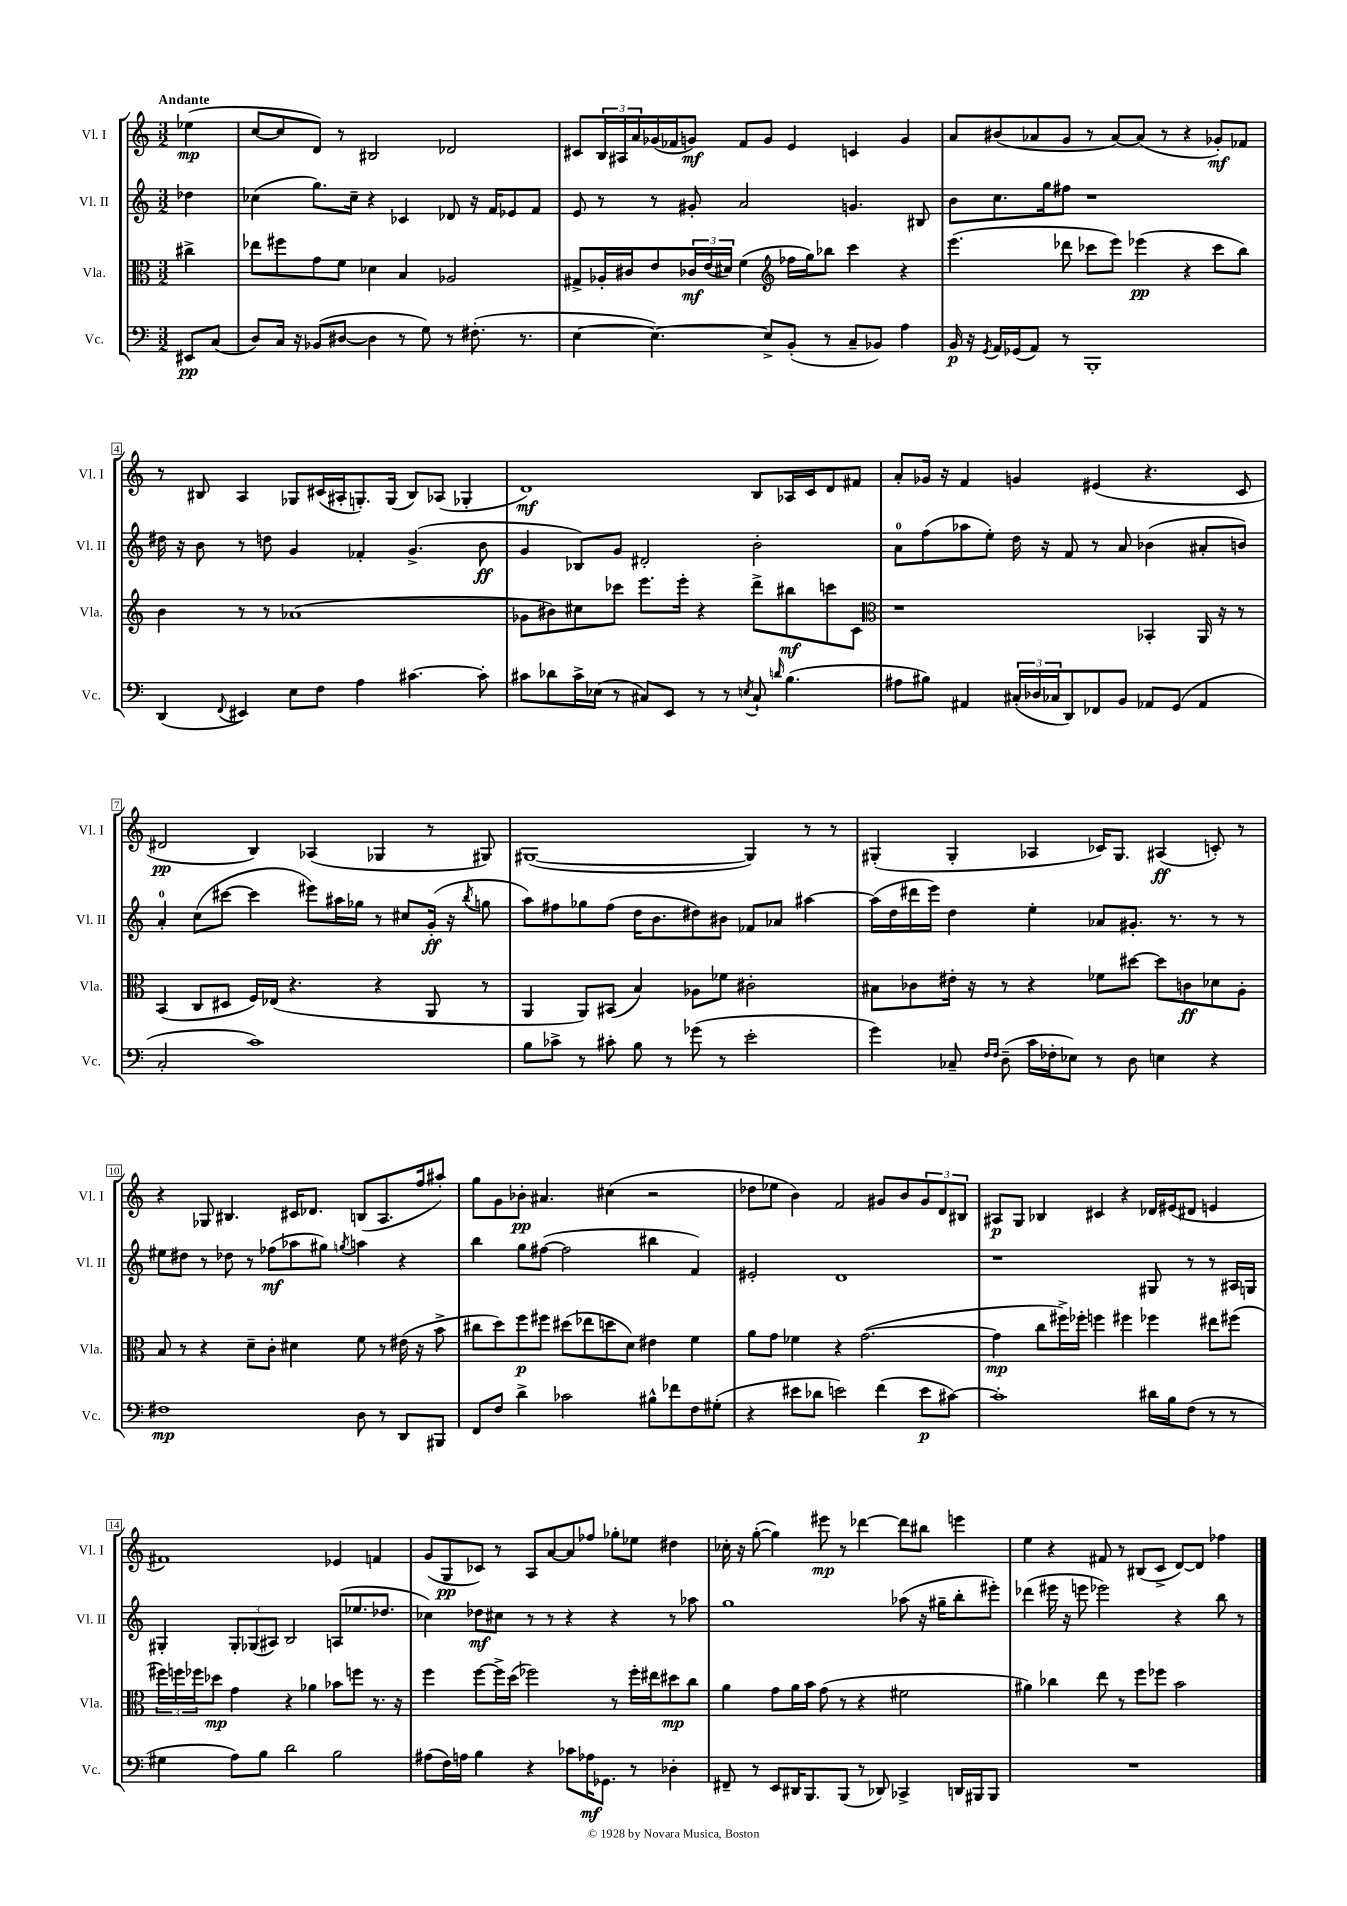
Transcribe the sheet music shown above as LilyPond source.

<<
\new StaffGroup <<
\new Staff = "s0" \with { instrumentName = "Vl. I" shortInstrumentName = "Vl. I" } {
    \clef treble \key c \major \numericTimeSignature \time 3/2 \partial 4 \tempo "Andante"
    ees''4\mp( |
    c''8~ c''8 d'8) r8 bis2 des'2 |
    cis'8 \tuplet 3/2 { b16 ais16 a'16 } ges'16( fes'16 g'8\mf) fes'8 g'8 e'4 c'4 g'4 |
    a'8 bis'8( aes'8 g'8 r8 aes'8~) aes'8( r8 r4 ges'8-.\mf) fes'8 |
    r8 bis8 a4 ges8 cis'16( ais16-. g8.-.) g16( bis8) aes8( ges4-. |
    d'1\mf) b8 aes16 c'16 d'8 fis'8 |
    a'8-. ges'16 r16 f'4 g'4 eis'4( r4. c'8 |
    dis'2\pp b4) aes4( ges4 r8 gis8) |
    gis1~( gis4) r8 r8 |
    gis4-.( gis4-. aes4 ces'16) gis8. ais4\ff( c'8-.) r8 |
    r4 ges8 bis4. cis'16 des'8. b8( a8. f''16 ais''8-.) |
    g''8 g'8 bes'8-.\pp ais'4. cis''4( r2 |
    des''8 ees''8 b'4) f'2 gis'8 b'8 \tuplet 3/2 { gis'8 d'8 bis8 } |
    ais8\p g8 bes4 cis'4 r4 des'16 eis'16( dis'8 e'4 |
    fis'1) ees'4 f'4 |
    g'8( g8\pp ces'8) r8 a8 a'8~ a'8 fes''8 ges''8-. ees''8 dis''4 |
    ces''16-. r16 g''8~-.( g''4) eis'''8\mp r8 des'''4~ des'''8 bis''8 e'''4 |
    e''4 r4 fis'8 r8 bis8( c'8-> d'8~) d'8 fes''4 \bar "|." |
}
\new Staff = "s1" \with { instrumentName = "Vl. II" shortInstrumentName = "Vl. II" } {
    \clef treble \key c \major \numericTimeSignature \time 3/2 \partial 4
    des''4 |
    ces''4( g''8.) ces''16-- r4 ces'4 des'8 r16 f'16 ees'8 f'8 |
    e'8 r8 r8 gis'8-. a'2 g'4. bis8 |
    b'8 c''8. g''16 fis''8 r1 |
    dis''16 r16 b'8 r8 d''8 g'4 fes'4-. g'4.->( b'8\ff |
    g'4 bes8) g'8 dis'2-. b'2-. |
    a'8-0 f''8( aes''8 e''8-.) d''16 r16 f'8 r8 a'8 bes'4( ais'8-. b'8) |
    a'4-0-. c''8( cis'''8~ cis'''4 eis'''8) ais''16 ges''16 r8 cis''8 g'16-.\ff( r16 \acciaccatura { b''8 } g''8 |
    a''8) fis''8 ges''8 fis''8( d''16 b'8. dis''8) bis'8 fes'8 aes'8 ais''4~ |
    ais''16( d''16 dis'''16 e'''16) d''4 e''4-. aes'8 gis'8.-. r8. r8 r8 |
    eis''8 dis''8 r8 des''8 r8 fes''8\mf( aes''8 gis''8) \acciaccatura { g''8 } a''4 r4 |
    b''4 g''8 fis''8~( fis''2 bis''4 f'4) |
    eis'2-. d'1 |
    r1 gis8 r8 r8 ais16 g16 |
    gis4-. \tuplet 3/2 { gis8-. ges8( ais8) } b2 a8( ees''8. des''8. |
    ces''4) des''8\mf cis''8 r8 r8 r4 r4 r8 aes''8 |
    g''1 aes''8( r16 gis''16-- b''8-. eis'''8-.) |
    des'''4( eis'''16 r16 e'''8 ees'''2) r4 b''8 r8 \bar "|." |
}
\new Staff = "s2" \with { instrumentName = "Vla." shortInstrumentName = "Vla." } {
    \clef alto \key c \major \numericTimeSignature \time 3/2 \partial 4
    cis''4-> |
    ees''8 fis''8 g'8 f'8 des'4 b4 aes2 |
    gis8-> aes16-. cis'16 e'8 \tuplet 3/2 { ces'16\mf e'16( dis'16) } f'4( \clef treble fes''16 g''16) bes''8 c'''4 r4 |
    e'''4.( des'''8 ces'''8 e'''8) ees'''4\pp( r4 ces'''8 b''8) |
    b'4 r8 r8 aes'1( |
    ges'8 bis'8) cis''8 ces'''8 e'''8. e'''16-. r4 d'''8-> bis''8\mf c'''8 c'8 |
    \clef alto r1 bes,4-. a,16 r16 r8 |
    b,4( c8 dis8 f16) ees16( r4. r4 a,8 r8 |
    a,4 a,8) bis,8( b4) aes8 fes'8 cis'2-. |
    bis8 ces'8 eis'16-. r16 r8 r4 fes'8 dis''8~ dis''8 c'8\ff des'8 a8-. |
    b8 r8 r4 d'8-- c'8-. dis'4 f'8 r8 eis'16( r16 b'8-> |
    cis''8 d''8) f''8\p fis''8 dis''8( ees''8 d''8 d'8) eis'4 f'4 |
    a'8 g'8 fes'4 r4 g'2.~( |
    g'4\mp c''8 fis''16->) fes''16-. f''4 fis''4 fes''4 eis''8 fis''8( |
    \tuplet 3/2 { fis''16) f''16 fes''16 } des''8\mp g'4 r4 aes'4 bes'8 f''8 r8. r16 |
    f''4 f''8~ f''16-> d''16( fes''2) r8 fes''16-. eis''16 dis''8\mp c''8 |
    a'4 g'8 a'16 b'16 g'8( r8 r4 fis'2 |
    ais'4) ces''4 e''8 r8 f''8 fes''8 b'2 \bar "|." |
}
\new Staff = "s3" \with { instrumentName = "Vc." shortInstrumentName = "Vc." } {
    \clef bass \key c \major \numericTimeSignature \time 3/2 \partial 4
    eis,8\pp c8( |
    d8) c16 r16 bes,8( dis8~ dis4 r8 g8) r8 fis8.-.( r8. |
    e4~ e4.~) e8-> b,8-.( r8 c8-- bes,8) a4 |
    b,16\p r16 \acciaccatura { g,8 } a,16 ges,16( a,8) r8 b,,1-. |
    d,4( \appoggiatura { f,8 } eis,4) e8 f8 a4 cis'4.~ cis'8-. |
    cis'8 des'8 cis'16-> ees16( r8 cis8) e,8 r8 r8 \acciaccatura { e8 } cis8-! \grace { d'16 } b4.( |
    ais8 bis8) ais,4 \tuplet 3/2 { cis16-.( des16 ces16 } d,8) fes,8 b,8 aes,8 g,8( aes,4 |
    c2-. c'1) |
    b8 ces'8-> r8 cis'8-. b8 r8 ges'8( r8 e'2-. |
    g'4) ces8-- \grace { f16 f16 } d8--( c'16 fes16-. ees8) r8 d8 e4 r4 |
    fis1\mp d8 r8 d,8 bis,,8 |
    f,8 f8 d'4-> ces'2 bis8-^ fes'8 f8 gis8-.( |
    r4 eis'8 des'8 e'2) f'4( e'8\p cis'8~) |
    cis'1-. dis'16 b16 f8( r8 r8 |
    gis4 a8) b8 d'2 b2 |
    ais8( f16) a16 b4 r4 ces'8 aes16\mf ges,8. r8 des4-. |
    fis,8-- r8 e,8 dis,16 b,,8. b,,8( r8 des,8) ces,4-> d,16 bis,,16 bis,,8 |
    R1. \bar "|." |
}
>>
>>
\layout { \context { \Score \override BarNumber.stencil = #(make-stencil-boxer 0.1 0.3 ly:text-interface::print) } }
